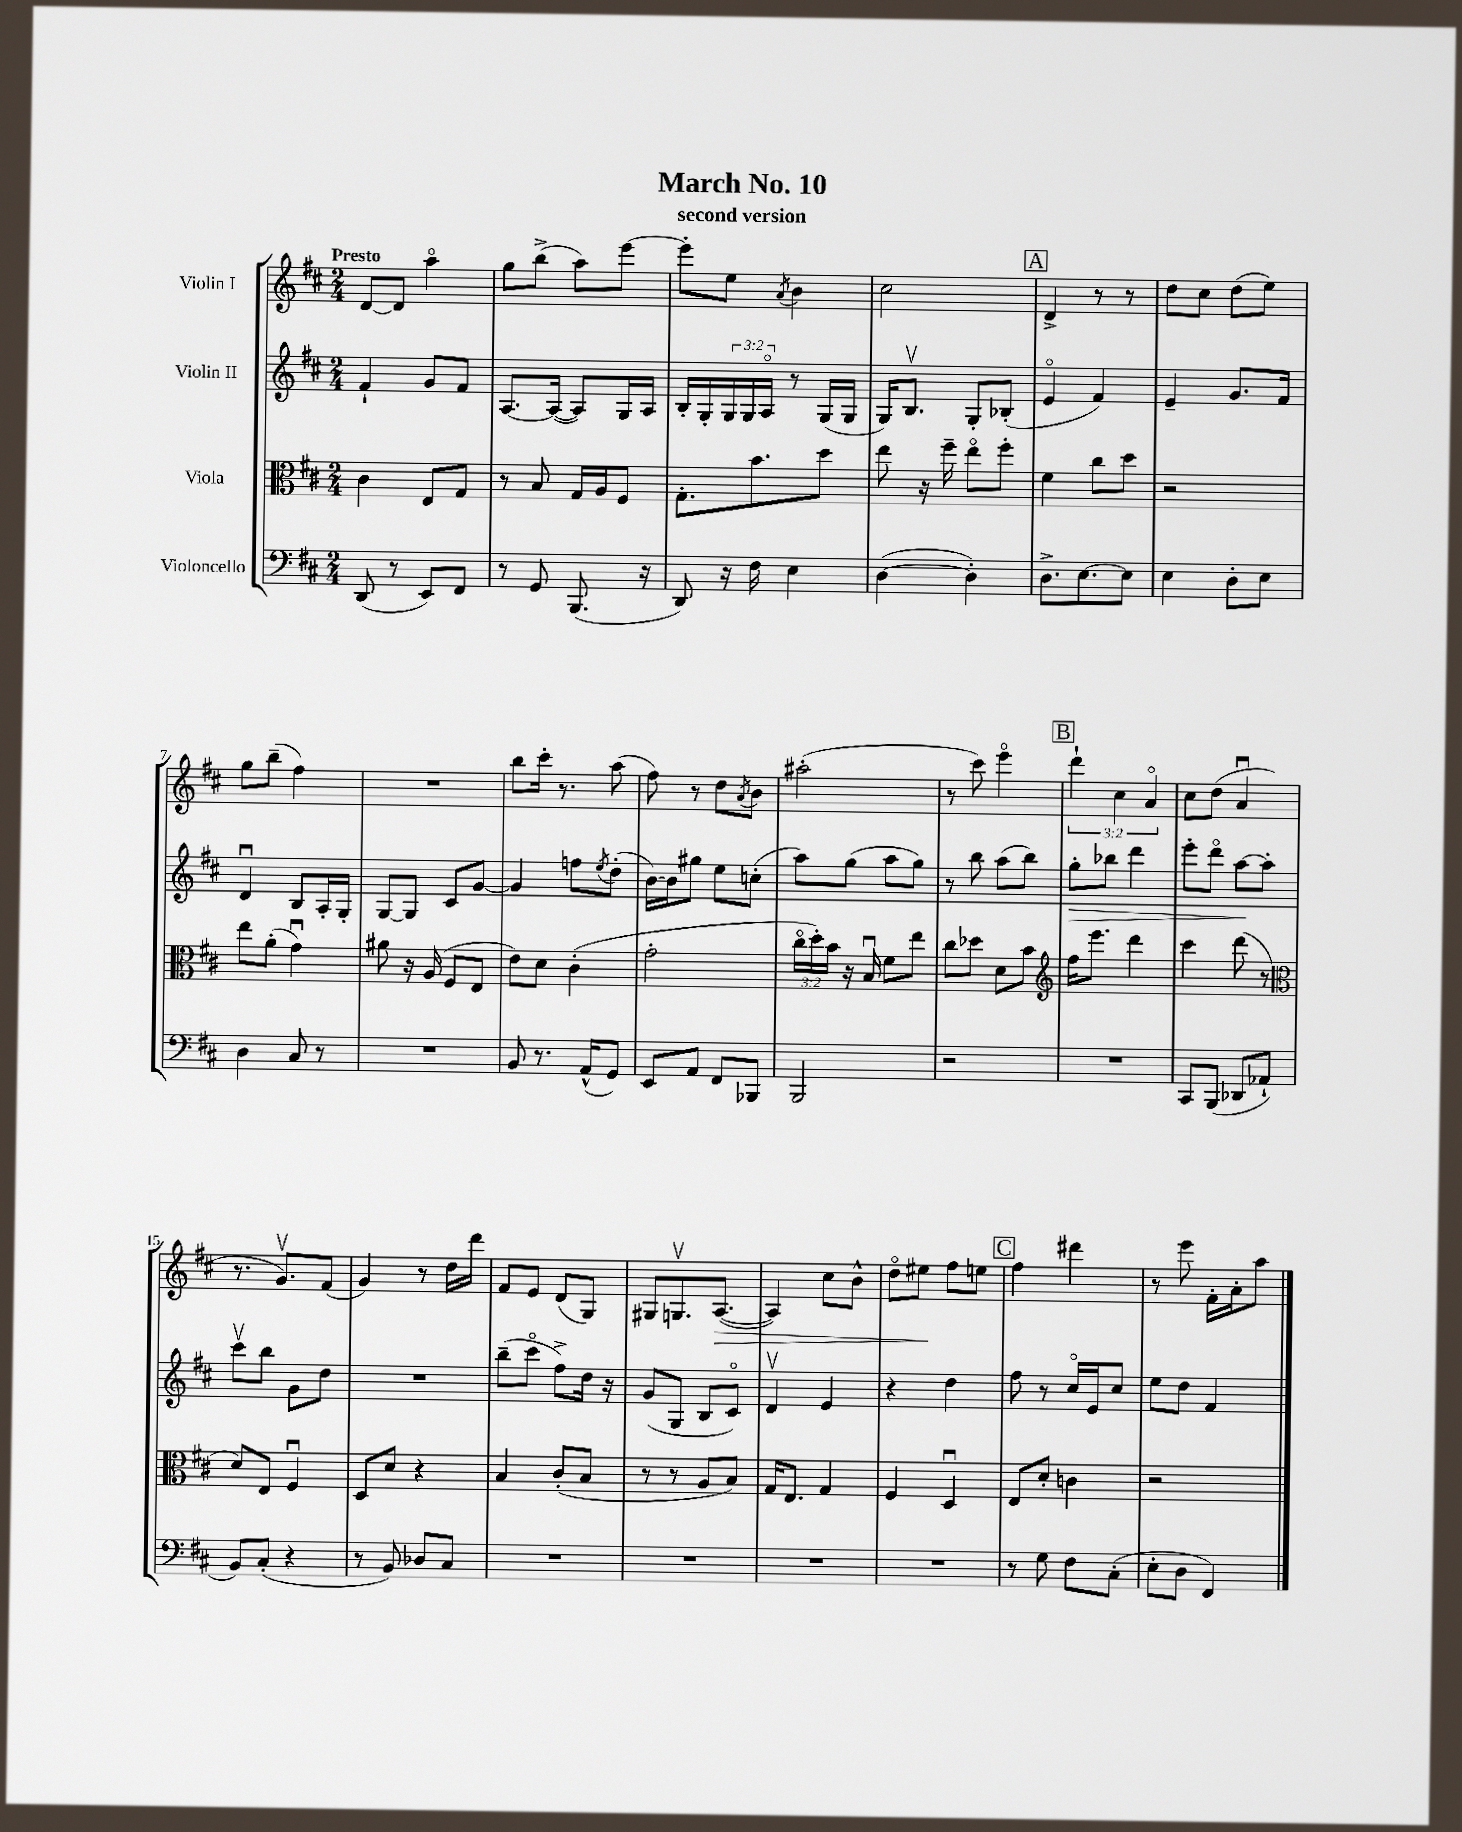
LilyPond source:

\header { title = "March No. 10" subtitle = "second version" }
<<
\new StaffGroup <<
\new Staff = "s0" \with { instrumentName = "Violin I" } {
    \clef treble \key d \major \numericTimeSignature \time 2/4 \override Staff.TupletNumber.text = #tuplet-number::calc-fraction-text \tempo "Presto"
    d'8~ d'8 a''4\flageolet |
    g''8 b''8->( a''8) e'''8~ |
    e'''8-. e''8 \acciaccatura { a'8 } b'4 |
    cis''2 |
    \mark \markup { \box "A" } d'4-> r8 r8 |
    d''8 cis''8 d''8( e''8) |
    g''8 b''8--( fis''4) |
    R2 |
    b''8 cis'''16-. r8. a''8( |
    fis''8) r8 d''8 \acciaccatura { a'8 } b'8 |
    ais''2-.( |
    r8 cis'''8) e'''4\flageolet |
    \mark \markup { \box "B" } \tuplet 3/2 { d'''4-! cis''4 a'4\flageolet } |
    cis''8 d''8( a'4\downbow |
    r8. g'8.\upbow) fis'8( |
    g'4) r8 d''16 d'''16 |
    fis'8 e'8 d'8( g8) |
    gis8 g8.\upbow a8.~\>( |
    a4) cis''8 b'8-^ |
    d''8\flageolet eis''8\! fis''8 e''8 |
    \mark \markup { \box "C" } fis''4 dis'''4 |
    r8 e'''8 fis'16-. a'16-. a''8 \bar "|." |
}
\new Staff = "s1" \with { instrumentName = "Violin II" } {
    \clef treble \key d \major \numericTimeSignature \time 2/4 \override Staff.TupletNumber.text = #tuplet-number::calc-fraction-text
    fis'4-! g'8 fis'8 |
    a8.~ a16~( a8) g16 a16 |
    b16-. g16-. \tuplet 3/2 { g16 g16 a16\flageolet } r8 g16( g16 |
    g16) b8.\upbow g8-. bes8-.( |
    \mark \markup { \box "A" } e'4\flageolet fis'4) |
    e'4-- g'8. fis'16 |
    d'4\downbow b8 a16-. g16-. |
    g8~ g8 cis'8 g'8~ |
    g'4 f''8 \acciaccatura { e''8 } d''8-.( |
    b'16~) b'16 gis''8 e''8 c''8-.( |
    a''8) g''8( a''8 g''8) |
    r8 b''8 a''8( b''8) |
    \mark \markup { \box "B" } g''8-.\> bes''8 d'''4 |
    e'''8-. d'''8\flageolet a''8~\! a''8-. |
    cis'''8\upbow b''8 g'8 d''8 |
    R2 |
    b''8--( cis'''8\flageolet fis''8->) d''16 r16 |
    g'8( g8 b8 cis'8\flageolet) |
    d'4\upbow e'4 |
    r4 d''4 |
    \mark \markup { \box "C" } fis''8 r8 cis''16\flageolet e'16 cis''8 |
    e''8 d''8 fis'4 \bar "|." |
}
\new Staff = "s2" \with { instrumentName = "Viola" } {
    \clef alto \key d \major \numericTimeSignature \time 2/4 \override Staff.TupletNumber.text = #tuplet-number::calc-fraction-text
    cis'4 e8 g8 |
    r8 b8 g16 a16 fis8 |
    g8.-. b'8. d''8 |
    e''8 r16 fis''16-- e''8\flageolet fis''8-. |
    \mark \markup { \box "A" } fis'4 cis''8 d''8 |
    r2 |
    e''8 a'8-.( g'4\downbow) |
    ais'8 r16 a16( fis8 e8 |
    e'8) d'8 cis'4-.( |
    g'2-. |
    \tuplet 3/2 { cis''16\flageolet d''16-.) b'16 } r16 b16\downbow fis'8 e''8 |
    cis''8 des''8 d'8 b'8 |
    \mark \markup { \box "B" } \clef treble fis''16 e'''8. d'''4 |
    cis'''4 d'''8( r8 |
    \clef alto d'8) e8 fis4\downbow |
    d8 d'8 r4 |
    b4 cis'8-.( b8 |
    r8 r8 a8 b8) |
    g16 e8. g4 |
    fis4 d4\downbow |
    \mark \markup { \box "C" } e8 d'8-. c'4 |
    r2 \bar "|." |
}
\new Staff = "s3" \with { instrumentName = "Violoncello" } {
    \clef bass \key d \major \numericTimeSignature \time 2/4
    d,8( r8 e,8) fis,8 |
    r8 g,8 b,,8.( r16 |
    d,8) r16 fis16 e4 |
    d4~( d4-.) |
    \mark \markup { \box "A" } d8.-> e8.~ e8 |
    e4 d8-. e8 |
    d4 cis8 r8 |
    R2 |
    b,8 r8. a,16-^( g,8) |
    e,8 a,8 fis,8 bes,,8 |
    b,,2 |
    r2 |
    \mark \markup { \box "B" } R2 |
    cis,8 b,,8( des,8 aes,8-! |
    b,8) cis8-.( r4 |
    r8 b,8) des8 cis8 |
    R2 |
    R2 |
    R2 |
    R2 |
    \mark \markup { \box "C" } r8 g8 fis8 cis8-.( |
    e8-. d8 fis,4) \bar "|." |
}
>>
>>
